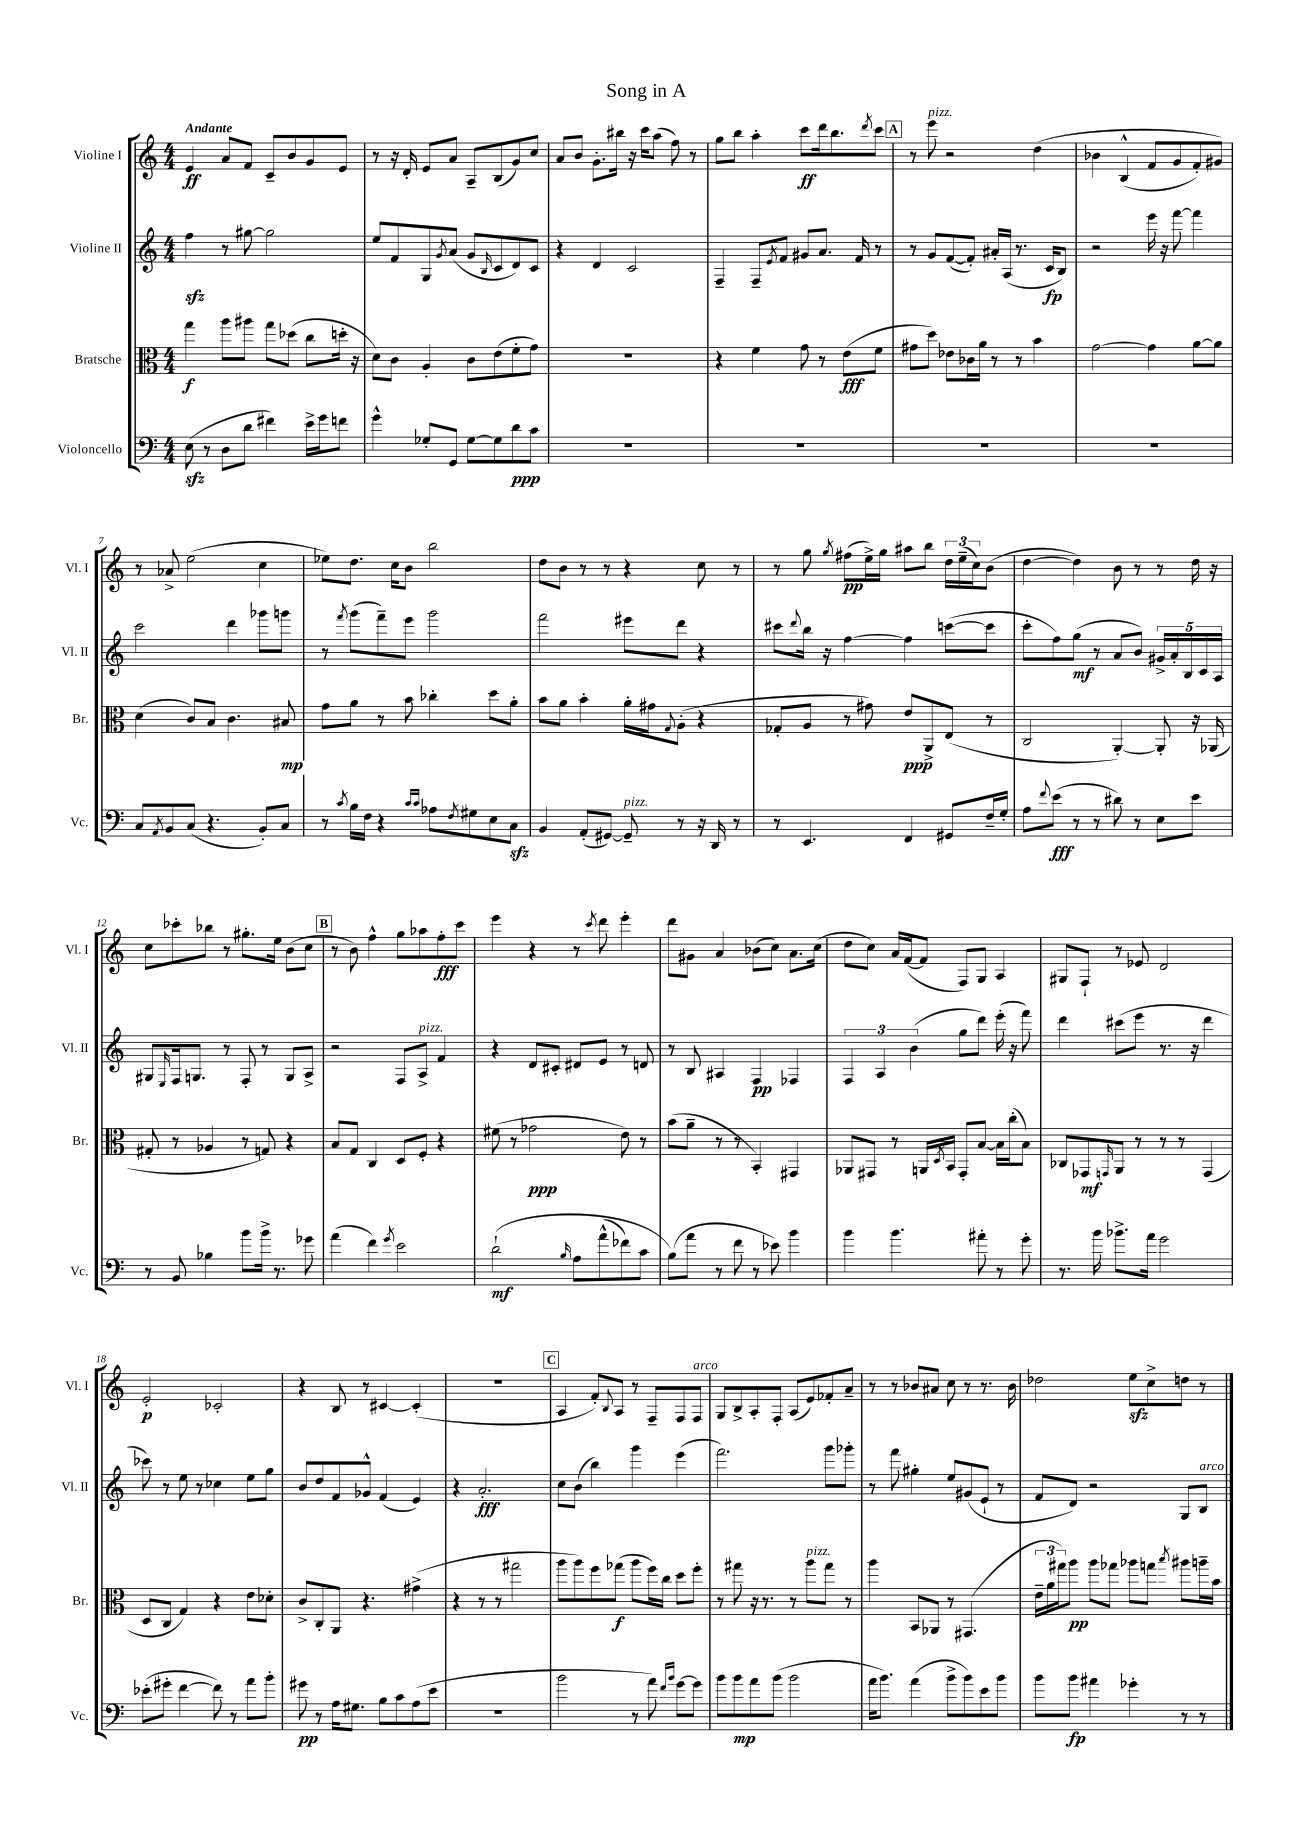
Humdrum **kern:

**kern	**dynam	**kern	**dynam	**kern	**dynam	**kern	**dynam
*part4	*part4	*part3	*part3	*part2	*part2	*part1	*part1
*staff4	*staff4	*staff3	*staff3	*staff2	*staff2	*staff1	*staff1
*I"Violoncello	*	*I"Bratsche	*	*I"Violine II	*	*I"Violine I	*
*I'Vc.	*	*I'Br.	*	*I'Vl. II	*	*I'Vl. I	*
*clefF4	*	*clefC3	*	*clefG2	*	*clefG2	*
*k[]	*	*k[]	*	*k[]	*	*k[]	*
*M4/4	*	*M4/4	*	*M4/4	*	*M4/4	*
=1	=1	=1	=1	=1	=1	=1	=1
!	!	!	!	!	!	!LO:TX:a:B:t=Andante	!
(8Ezz\	.	4gg\	f	4ffzz\	.	4e/	ff
8r	.	.	.	.	.	.	.
8D\L	.	8aa\L	.	8r	.	8a/L	.
8d\J	.	8aa#X\J	.	[8gg#X\	.	8f/J	.
4f#X\)	.	8gg\L	.	2gg#\]	.	8c~/L	.
.	.	(8dd-X\J	.	.	.	8b/	.
16e^\LL	.	8cc\L	.	.	.	8g/	.
16g\J	.	.	.	.	.	.	.
8fn\J	.	16ddn'\Jk	.	.	.	8e/J	.
.	.	16r	.	.	.	.	.
=2	=2	=2	=2	=2	=2	=2	=2
4g^^\	.	8d\L)	.	8ee/L	.	8r	.
.	.	8c\J	.	8f/	.	16r	.
.	.	.	.	.	.	16d'/	.
8G-X'/L	.	4A'/	.	8G/	.	8e/L	.
.	.	.	.	8qg/	.	.	.
8GG/J	.	.	.	(8a/J	.	8a/J	.
[8G-\L	.	8c\L	.	8g/L	.	8A~/L	.
.	.	.	.	16qqB/	.	.	.
8G-\]	.	(8e\	.	8c/	.	(8B/	.
8d\	ppp	8f'\	.	8d/)	.	8g/)	.
8c\J	.	8g\J)	.	8c/J	.	8cc/J	.
=3	=3	=3	=3	=3	=3	=3	=3
1r	.	1r	.	4r	.	8a/L	.
.	.	.	.	.	.	8b/J	.
.	.	.	.	4d/	.	8.g'\L	.
.	.	.	.	.	.	16bb#X\Jk	.
.	.	.	.	2c/	.	16r	.
.	.	.	.	.	.	16ccc\KL	.
.	.	.	.	.	.	(8aa\J	.
.	.	.	.	.	.	8ff\)	.
.	.	.	.	.	.	8r	.
=4	=4	=4	=4	=4	=4	=4	=4
1r	.	4r	.	4F~/	.	8gg\L	.
.	.	.	.	.	.	8bb\J	.
.	.	4f\	.	8F~/L	.	4aa'\	.
.	.	.	.	8qe/	.	.	.
.	.	.	.	8f/J	.	.	.
.	.	8g\	.	8g#X/L	.	8ccc\L	ff
.	.	8r	.	8.a/J	.	16ddd\k	.
.	.	.	.	.	.	8.bb\	.
.	.	(8e\L	fff	.	.	.	.
.	.	.	.	16f/	.	.	.
.	.	.	.	.	.	8qddd/	.
.	.	8f\J	.	8r	.	8ccc\J	.
!!LO:REH:place=s1:t=A
=5	=5	=5	=5	=5	=5	=5	=5
1r	.	8g#X\L	.	8r	.	8r	.
!	!	!	!	!	!	!LO:TX:a:i:t=pizz.	!
.	.	8dd\J)	.	8g/L	.	8eee\	.
.	.	8e-X\L	.	([8f/	.	2r	.
.	.	16c-X\L	.	8f'/J])	.	.	.
.	.	16a\JJ	.	.	.	.	.
.	.	8r	.	16a#X'/LL	.	.	.
.	.	.	.	(16A/JJ	.	.	.
.	.	8r	.	8.r	.	.	.
.	.	4b\	.	.	.	(4dd\	.
.	.	.	.	16c/KL	fp	.	.
.	.	.	.	8B/J)	.	.	.
=6	=6	=6	=6	=6	=6	=6	=6
1r	.	[2g\	.	2r	.	4b-X\	.
.	.	.	.	.	.	(4B^^/	.
.	.	4g\]	.	16eee\	.	8f/L	.
.	.	.	.	16r	.	.	.
.	.	.	.	[8fff\	.	8g/	.
.	.	[8a\L	.	4fff\]	.	8f'/)	.
.	.	8a\J]	.	.	.	8g#X/J)	.
!!LO:LB:g=z
=7	=7	=7	=7	=7	=7	=7	=7
8C/L	.	(4d\	.	2ccc\	.	8r	.
8qAA/	.	.	.	.	.	.	.
8BB/	.	.	.	.	.	8a-X^/	.
(8C/J	.	8c/L)	.	.	.	(2ee\	.
4.r	.	8B/J	.	.	.	.	.
.	.	4.c\	.	4ddd\	.	.	.
8BB'/L)	.	.	.	8ggg-X\L	.	4cc\	.
8C/J	.	8B#X/	mp	8gggn\J	.	.	.
=8	=8	=8	=8	=8	=8	=8	=8
8r	.	8g\L	.	8r	.	8ee-X\L)	.
8qc/	.	.	.	8qfff/	.	.	.
16B\LL	.	8a\J	.	(8ggg\L	.	8.dd\J	.
16F\JJ	.	.	.	.	.	.	.
4r	.	8r	.	8fff~\)	.	.	.
.	.	.	.	.	.	16cc\KL	.
.	.	8b\	.	8eee\J	.	8b\J	.
16qqc/LL	.	.	.	.	.	.	.
16qqc/JJ	.	.	.	.	.	.	.
8A-X\L	.	4cc-X'\	.	2ggg\	.	2bb\	.
8qF/	.	.	.	.	.	.	.
8G#X\	.	.	.	.	.	.	.
8E\	.	8dd\L	.	.	.	.	.
8Czz\J	.	8a'\J	.	.	.	.	.
=9	=9	=9	=9	=9	=9	=9	=9
4BB/	.	8b\L	.	2fff\	.	8dd\L	.
.	.	8a\J	.	.	.	8b\J	.
(8AA'/L	.	4b'\	.	.	.	8r	.
[8GG#X/J)	.	.	.	.	.	8r	.
!LO:TX:a:i:t=pizz.	!	!	!	!	!	!	!
8GG#~/]	.	16a'\LL	.	8eee#X\L	.	4r	.
.	.	16g#X\J	.	.	.	.	.
.	.	8qqG/	.	.	.	.	.
8r	.	(8A'\J	.	8ddd\J	.	.	.
16r	.	4r	.	4r	.	8cc\	.
16DD/	.	.	.	.	.	.	.
8r	.	.	.	.	.	8r	.
=10	=10	=10	=10	=10	=10	=10	=10
8r	.	8G-X'/L	.	8ccc#X\L	.	8r	.
.	.	.	.	8qqddd/	.	.	.
4.EE/	.	8A/J	.	16bb\Jk	.	8gg\	.
.	.	.	.	16r	.	.	.
.	.	.	.	.	.	8qgg/	.
.	.	8r	.	[4ff\	.	(8ff#X\L	pp
.	.	8g#X\)	.	.	.	16ee^\L)	.
.	.	.	.	.	.	16gg\JJ	.
4FF/	.	8e/L	ppp	4ff\]	.	8aa#X\L	.
.	.	8AA^/	.	.	.	8bb\J	.
8GG#X/L	.	(8E/J	.	([8cccn\L	.	24dd\LL	.
.	.	.	.	.	.	(24ee~\	.
.	.	.	.	.	.	24cc\J)	.
16F~/L	.	8r	.	8ccc\J]	.	(8b\J	.
16G'/JJ	.	.	.	.	.	.	.
=11	=11	=11	=11	=11	=11	=11	=11
8A\L	.	2C/	.	8ccc'\L	.	[4dd\	.
8qqf/	.	.	.	.	.	.	.
(8e\J	fff	.	.	8ff\)	.	.	.
8r	.	.	.	(8gg\J	mf	4dd\])	.
8r	.	.	.	8r	.	.	.
8d#X\)	.	[4AA'/)	.	8a/L	.	8b\	.
8r	.	.	.	8b/J)	.	8r	.
8E\L	.	8AA'/]	.	20g#X^/LL	.	8r	.
.	.	.	.	20a'/	.	.	.
.	.	.	.	20B/	.	.	.
8e\J	.	16r	.	.	.	16dd\	.
.	.	.	.	20c/	.	.	.
.	.	(16AA-X/	.	.	.	16r	.
.	.	.	.	20A/JJ	.	.	.
!!LO:LB:g=z
=12	=12	=12	=12	=12	=12	=12	=12
8r	.	8G#X'/	.	8G#X/L	.	8cc\L	.
.	.	.	.	16qqE/	.	.	.
8BB/	.	8r	.	16F/k	.	8ccc-X'\	.
.	.	.	.	8.Gn/J	.	.	.
4B-X\	.	4A-X/	.	.	.	8bb-X\J	.
.	.	.	.	8r	.	8r	.
8b\L	.	8r	.	8F'/	.	8.gg#X'\L	.
16b^\Jk	.	8Gn/)	.	8r	.	.	.
8.r	.	.	.	.	.	16ee\Jk	.
.	.	4r	.	8G/L	.	(8b\L	.
8g-X\	.	.	.	8A^/J	.	8cc\J	.
!!LO:REH:place=s1:t=B
=13	=13	=13	=13	=13	=13	=13	=13
(4a\	.	8B/L	.	2r	.	8r	.
.	.	8G/J	.	.	.	8b\)	.
4f\)	.	4C/	.	.	.	4ff^^\	.
8qg/	.	.	.	.	.	.	.
2e\	.	8D/L	.	8F/L	.	8gg\L	.
!	!	!	!	!LO:TX:a:i:t=pizz.	!	!	!
.	.	8F'/J	.	8A^/J	.	8aa-X\	.
.	.	4r	.	4f/	.	8ff'\	fff
.	.	.	.	.	.	8ccc\J	.
=14	=14	=14	=14	=14	=14	=14	=14
(2d`\	mf	(8f#X\	.	4r	.	4eee\	.
.	.	8r	.	.	.	.	.
.	.	2g-X\	ppp	8d/L	.	4r	.
.	.	.	.	8c#X'/J	.	.	.
16qqB/	.	.	.	.	.	.	.
8A\L	.	.	.	8d#X/L	.	8r	.
.	.	.	.	.	.	8qccc/	.
(8a^^\	.	.	.	8e/J	.	8ddd\	.
8f-X\)	.	8e\)	.	8r	.	4eee'\	.
8c\J	.	8r	.	8dn/	.	.	.
=15	=15	=15	=15	=15	=15	=15	=15
(8B\L)	.	(8b\L	.	8r	.	8ddd\L	.
8a\J	.	8a~\J	.	8B/	.	8g#X\J	.
8r	.	8r	.	4A#X/	.	4a/	.
8f\	.	8r	.	.	.	.	.
8r	.	4BB'/)	.	4F/	pp	(8b-X\L	.
8e-X\)	.	.	.	.	.	8cc\J)	.
4b\	.	4GG#X/	.	4F-X/	.	8.a\L	.
.	.	.	.	.	.	(16cc\Jk	.
=16	=16	=16	=16	=16	=16	=16	=16
4b\	.	8AA-X/L	.	6F/	.	8dd\L	.
.	.	8GG#X/J	.	.	.	8cc\J)	.
.	.	.	.	6A/	.	.	.
4.b\	.	8r	.	.	.	16a/LL	.
.	.	.	.	.	.	([16f/J	.
.	.	.	.	(6b\	.	.	.
.	.	16AAn/LL	.	.	.	8f/J]	.
.	.	8qD/	.	.	.	.	.
.	.	16BB/JJ	.	.	.	.	.
.	.	8GG#'/L	.	8gg\L	.	8F/L)	.
8a#X'\	.	[8B/J	.	8ddd\J)	.	8G/J	.
8r	.	16B\LL]	.	(16eee'\	.	4A/	.
.	.	(16cc'\J	.	16r	.	.	.
8g'\	.	8B\J)	.	8fff\)	.	.	.
=17	=17	=17	=17	=17	=17	=17	=17
8.r	.	8C-X/L	.	4ddd\	.	8G#X/L	.
.	.	8GG-X/	mf	.	.	8F`/J	.
16b\	.	.	.	.	.	.	.
.	.	16qqGGn/	.	.	.	.	.
8.b-X^\L	.	8AA/J	.	(8ccc#X\L	.	8r	.
.	.	8r	.	8eee\J	.	8e-X/	.
16a\Jk	.	.	.	.	.	.	.
2g\	.	8r	.	8.r	.	2d/	.
.	.	8r	.	.	.	.	.
.	.	.	.	16r	.	.	.
.	.	(4GG/	.	4ddd\	.	.	.
!!LO:LB:g=z
=18	=18	=18	=18	=18	=18	=18	=18
(8e-X'\L	.	8D/L	.	8ccc-X\)	.	2e'/	p
8g#X'\J	.	8C/J	.	8r	.	.	.
[4f\	.	4G/)	.	8ee\	.	.	.
.	.	.	.	8r	.	.	.
8f\])	.	4r	.	4cc-X\	.	2c-X'/	.
8r	.	.	.	.	.	.	.
8a\L	.	8e\L	.	8ee\L	.	.	.
8b'\J	.	8d-X'\J	.	8gg\J	.	.	.
=19	=19	=19	=19	=19	=19	=19	=19
8g#X\	pp	8c^/L	.	8b/L	.	4r	.
8r	.	8C'/	.	8dd/	.	.	.
16A\KL	.	8AA/J	.	8f/	.	8B/	.
8.G#X\J	.	.	.	.	.	.	.
.	.	4.r	.	8g-X^^/J	.	8r	.
8B\L	.	.	.	(4f/	.	[4c#X/	.
8c\	.	.	.	.	.	.	.
(8A\	.	(4g#X^\	.	4e/)	.	(4c#'/]	.
8e\J	.	.	.	.	.	.	.
=20	=20	=20	=20	=20	=20	=20	=20
1r	.	4r	.	4r	.	1r	.
.	.	8r	.	2.a'/	fff	.	.
.	.	8r	.	.	.	.	.
.	.	2gg#X\	.	.	.	.	.
!!LO:REH:place=s1:t=C
=21	=21	=21	=21	=21	=21	=21	=21
2b\	.	8aa\L	.	8cc\L	.	4A/	.
.	.	8aa\)	.	(8b\J	.	.	.
.	.	8ff\	.	4bb\)	.	8f'/L)	.
.	.	.	.	.	.	8qqB/	.
.	.	(8gg-X\J	f	.	.	8A/J	.
8r	.	8aa\L	.	4ggg\	.	8r	.
8a\)	.	16ff\L)	.	.	.	8F~/L	.
.	.	16cc\JJ	.	.	.	.	.
16qqf/LL	.	.	.	.	.	.	.
16qqb/JJ	.	.	.	.	.	.	.
[8g\L	.	8dd\L	.	(4eee\	.	8F/	.
!	!	!	!	!	!	!LO:TX:a:i:t=arco	!
8g\J]	.	8ff'\J	.	.	.	8F/J	.
=22	=22	=22	=22	=22	=22	=22	=22
8b\L	.	8r	.	2.fff\)	.	8G/L	.
8b\	mp	8gg#X\	.	.	.	8B^/	.
8a\	.	16r	.	.	.	8A'/	.
.	.	8.r	.	.	.	.	.
(8b\J	.	.	.	.	.	8F'/J	.
2b\	.	8r	.	.	.	(8A/L	.
!	!	!LO:TX:a:i:t=pizz.	!	!	!	!	!
.	.	8aa\L	.	.	.	8e/)	.
.	.	8gg#\J	.	8ggg\L	.	8f-X'/	.
.	.	8r	.	8ggg-X'\J	.	8a~/J	.
=23	=23	=23	=23	=23	=23	=23	=23
16a\KL	.	4aa\	.	8r	.	8r	.
8.b\J)	.	.	.	.	.	.	.
.	.	.	.	8fff\	.	8r	.
(4a\	.	8BB/L	.	4gg#X'\	.	8b-X/L	.
.	.	8AA-X/J	.	.	.	8a#X/J	.
8b^\L	.	8r	.	8ee/L	.	8cc\	.
8b\)	.	(4.GG#X/	.	(8g#X/	.	8r	.
8e\	.	.	.	8e`/J	.	8.r	.
8b\J	.	.	.	8r	.	.	.
.	.	.	.	.	.	16b-\	.
=24	=24	=24	=24	=24	=24	=24	=24
8b\L	.	24e~\LL	.	8f/L	.	2dd-X\	.
.	.	24a\	.	.	.	.	.
.	.	24gg#X\J)	.	.	.	.	.
8b\J	fp	8aa\J	pp	8d/J)	.	.	.
4a#X\	.	8aa\L	.	2r	.	.	.
.	.	8gg-X\J	.	.	.	.	.
4g-X'\	.	8aa-X\L	.	.	.	8eezz\L	.
.	.	8ggn\J	.	.	.	8cc^\	.
.	.	8qbb/	.	.	.	.	.
8r	.	8aa#X\L	.	8G/L	.	8ddn\J	.
!	!	!	!	!LO:TX:a:i:t=arco	!	!	!
8r	.	16aan~\L	.	8B/J	.	8r	.
.	.	16b\JJ	.	.	.	.	.
==	==	==	==	==	==	==	==
*-	*-	*-	*-	*-	*-	*-	*-
